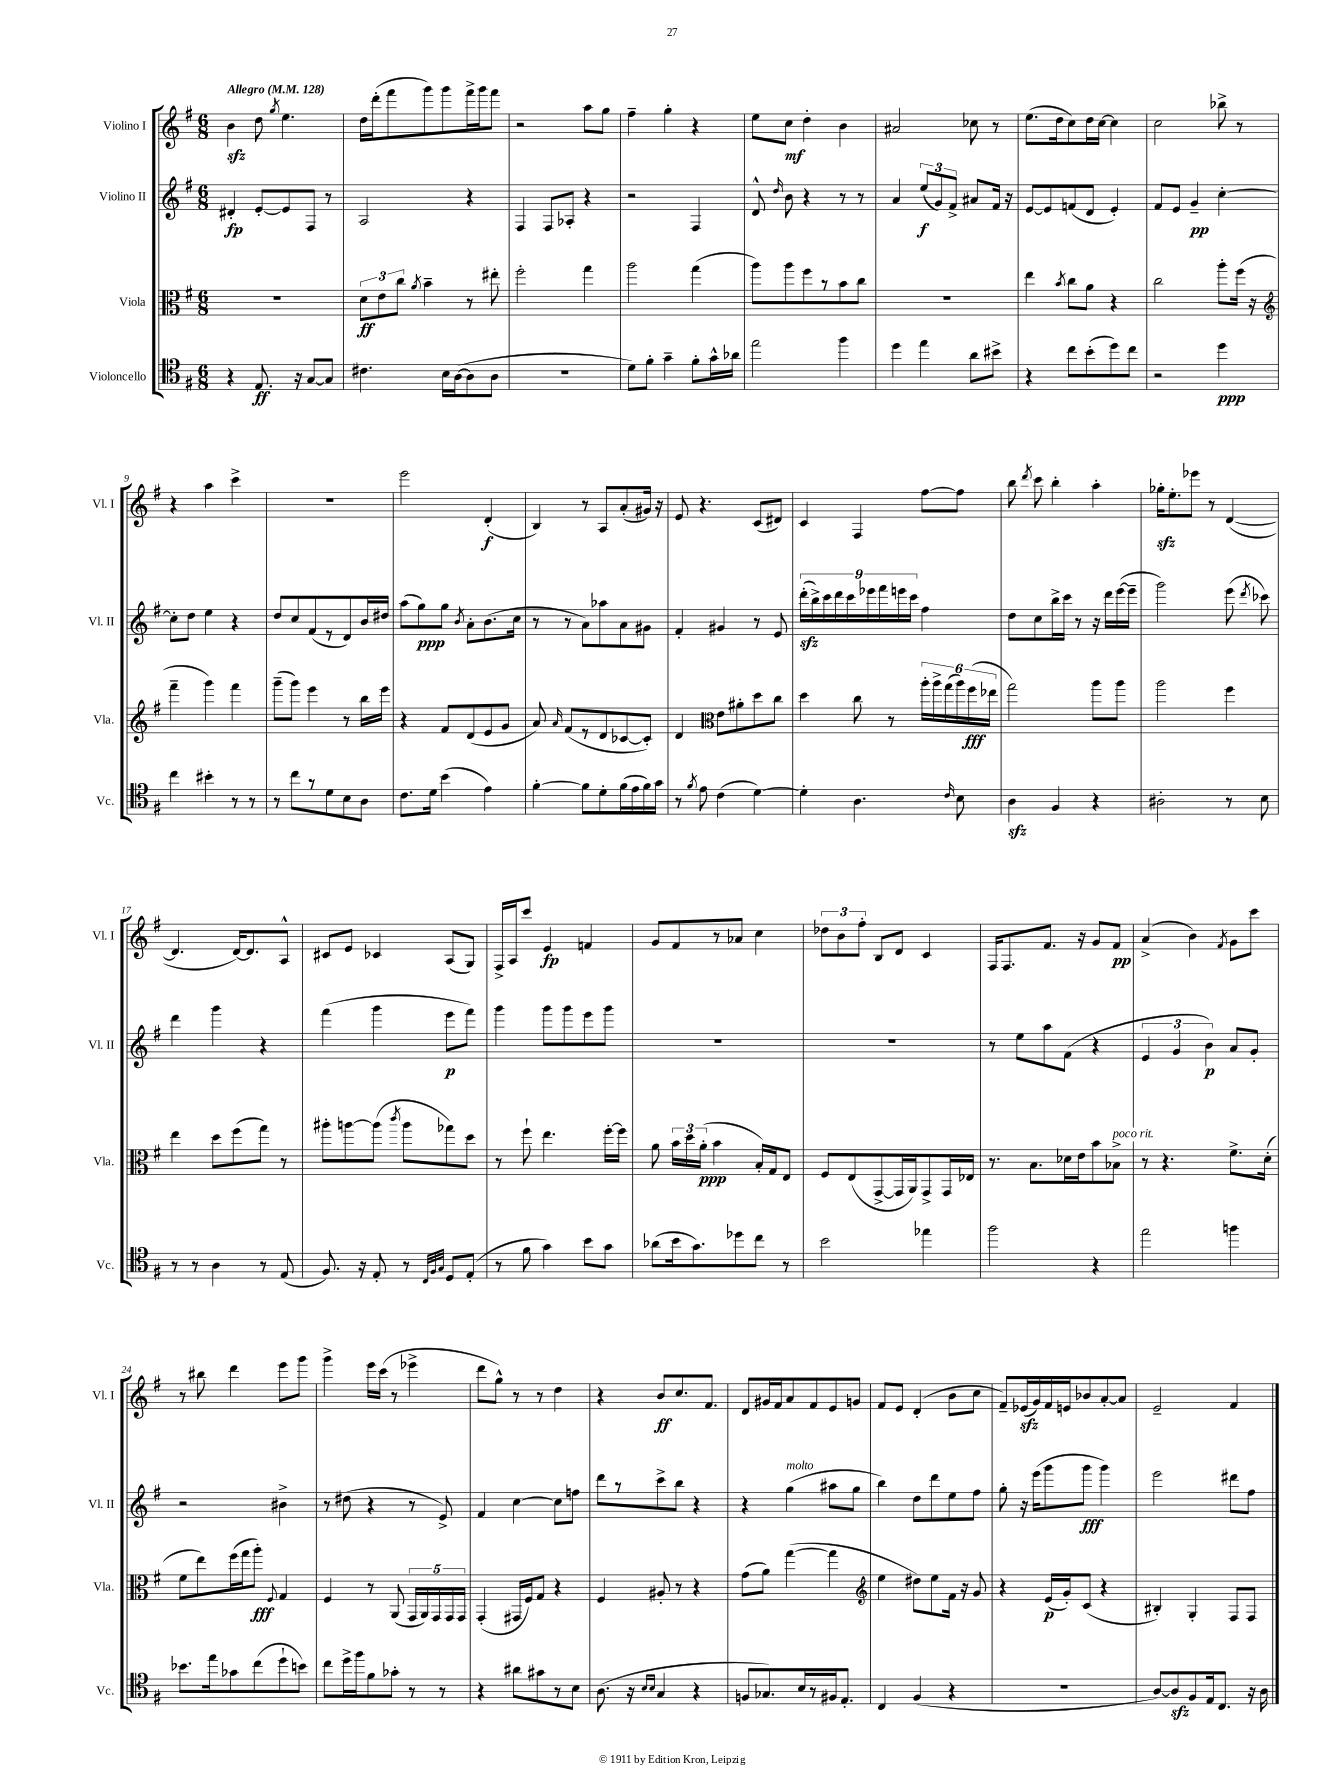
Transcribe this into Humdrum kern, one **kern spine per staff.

**kern	**dynam	**kern	**dynam	**kern	**dynam	**kern	**dynam
*part4	*part4	*part3	*part3	*part2	*part2	*part1	*part1
*staff4	*staff4	*staff3	*staff3	*staff2	*staff2	*staff1	*staff1
*I"Violoncello	*	*I"Viola	*	*I"Violino II	*	*I"Violino I	*
*I'Vc.	*	*I'Vla.	*	*I'Vl. II	*	*I'Vl. I	*
*clefC4	*	*clefC3	*	*clefG2	*	*clefG2	*
*k[f#]	*	*k[f#]	*	*k[f#]	*	*k[f#]	*
*M6/8	*	*M6/8	*	*M6/8	*	*M6/8	*
*MM128	*	*MM128	*	*MM128	*	*MM128	*
=1	=1	=1	=1	=1	=1	=1	=1
!	!	!	!	!	!	!LO:TX:a:B:t=Allegro	!
4r	.	2.r	.	4d#X'/	fp	4bzz\	.
8.E/	ff	.	.	[8e'/L	.	8dd\	.
.	.	.	.	.	.	8qgg/	.
.	.	.	.	8e/]	.	4.ee\	.
16r	.	.	.	.	.	.	.
[8G/L	.	.	.	8F#/J	.	.	.
8G/J]	.	.	.	8r	.	.	.
=2	=2	=2	=2	=2	=2	=2	=2
4.c#X\	.	12d\L	ff	2A/	.	16dd\LL	.
.	.	.	.	.	.	(16ddd'\J	.
.	.	12e\	.	.	.	.	.
.	.	.	.	.	.	8fff#\	.
.	.	12cc\J	.	.	.	.	.
.	.	8qa/	.	.	.	.	.
.	.	4b~\	.	.	.	8ggg\)	.
16B\LL	.	.	.	.	.	8ggg\	.
([16A\J	.	.	.	.	.	.	.
8A\]	.	8r	.	4r	.	16fff#^\L	.
.	.	.	.	.	.	16ggg\J	.
8A\J	.	8ee#X'\	.	.	.	8fff#\J	.
=3	=3	=3	=3	=3	=3	=3	=3
2.r	.	2ff#'\	.	4F#/	.	2r	.
.	.	.	.	8F#/L	.	.	.
.	.	.	.	8A-X'/J	.	.	.
.	.	4gg\	.	4r	.	8aa\L	.
.	.	.	.	.	.	8gg\J	.
=4	=4	=4	=4	=4	=4	=4	=4
8d\L)	.	2aa\	.	2r	.	4ff#~\	.
8f#'\J	.	.	.	.	.	.	.
4g~\	.	.	.	.	.	4gg'\	.
8f#'\L	.	(4gg\	.	4F#/	.	4r	.
16g^^\L	.	.	.	.	.	.	.
16a-X\JJ	.	.	.	.	.	.	.
=5	=5	=5	=5	=5	=5	=5	=5
2ee\	.	8aa\L)	.	8d^^/	.	8ee\L	.
.	.	.	.	16qqdd/	.	.	.
.	.	8aa\	.	8b\	.	8cc\J	mf
.	.	8ff#\	.	4r	.	4dd'\	.
.	.	8r	.	.	.	.	.
4ff#\	.	8b\	.	8r	.	4b\	.
.	.	8cc\J	.	8r	.	.	.
=6	=6	=6	=6	=6	=6	=6	=6
4dd\	.	2.r	.	4a/	.	2a#X/	.
4ee\	.	.	.	(12ee/L	f	.	.
.	.	.	.	12g/)	.	.	.
.	.	.	.	12f#^/J	.	.	.
8a\L	.	.	.	8a#X/L	.	8cc-X\	.
8b#X^\J	.	.	.	16f#/Jk	.	8r	.
.	.	.	.	16r	.	.	.
=7	=7	=7	=7	=7	=7	=7	=7
4r	.	4ee\	.	[8e/L	.	(8.ee\L	.
.	.	.	.	8e/]	.	.	.
.	.	.	.	.	.	16dd\k	.
.	.	8qb/	.	.	.	.	.
8cc\L	.	8cc\L	.	(8fn/	.	8cc\)	.
(8b'\	.	8a\J	.	8d/J	.	16dd\L	.
.	.	.	.	.	.	[16cc\JJ	.
8dd\)	.	4r	.	4e'/)	.	4cc\]	.
8cc\J	.	.	.	.	.	.	.
=8	=8	=8	=8	=8	=8	=8	=8
2r	.	2cc\	.	8f#/L	.	2cc\	.
.	.	.	.	8e/J	.	.	.
.	.	.	.	4g~/	pp	.	.
4dd\	ppp	8aa'\L	.	[4cc'\	.	8bb-X^\	.
.	.	(16ff#\Jk	.	.	.	8r	.
.	.	16r	.	.	.	.	.
!!LO:LB:g=z
=9	=9	=9	=9	=9	=9	=9	=9
*	*	*clefG2	*	*	*	*	*
4cc\	.	4fff#~\	.	8cc'\L]	.	4r	.
.	.	.	.	8dd\J	.	.	.
4b#X'\	.	4ggg\)	.	4ee\	.	4aa\	.
8r	.	4fff#\	.	4r	.	4ccc^\	.
8r	.	.	.	.	.	.	.
=10	=10	=10	=10	=10	=10	=10	=10
8r	.	(8ggg~\L	.	8dd/L	.	2.r	.
8cc\L	.	8ggg\J)	.	8cc/	.	.	.
8r	.	4eee\	.	(8f#/	.	.	.
8d\	.	.	.	8r	.	.	.
8B\	.	8r	.	8d/)	.	.	.
8A\J	.	16bb\LL	.	16b/L	.	.	.
.	.	16eee\JJ	.	16dd#X/JJ	.	.	.
=11	=11	=11	=11	=11	=11	=11	=11
8.c\L	.	4r	.	(8aa\L	.	2eee\	.
.	.	.	.	8gg\)	ppp	.	.
16d\Jk	.	.	.	.	.	.	.
(4b\	.	8f#/L	.	8gg\J	.	.	.
.	.	.	.	8qb/	.	.	.
.	.	(8d/	.	8a'\L	.	.	.
4e\)	.	8e/	.	(8.b\	.	(4d'/	f
.	.	8g/J	.	.	.	.	.
.	.	.	.	16cc\Jk	.	.	.
=12	=12	=12	=12	=12	=12	=12	=12
[4f#'\	.	8a/)	.	8r	.	4B/)	.
.	.	16qqa/	.	.	.	.	.
.	.	(8f#/L	.	8r	.	.	.
8f#\L]	.	8r	.	8a\L)	.	8r	.
8d'\	.	8d/	.	8aa-X\	.	8A/L	.
(16f#\L	.	[8c-X/	.	8a\	.	(8a'/	.
16e\	.	.	.	.	.	.	.
16f#\)	.	8c-'/J])	.	8g#X\J	.	16g#X/Jk)	.
16g\JJ	.	.	.	.	.	16r	.
=13	=13	=13	=13	=13	=13	=13	=13
8r	.	4d/	.	4f#'/	.	8e/	.
8qf#/	.	.	.	.	.	.	.
8e\	.	.	.	.	.	4.r	.
*	*	*clefC3	*	*	*	*	*
(4c\	.	8e\L	.	4g#X/	.	.	.
.	.	8a#X'\	.	.	.	.	.
[4d\)	.	8dd\	.	8r	.	(8c/L	.
.	.	8cc\J	.	8e/	.	8d#X/J)	.
=14	=14	=14	=14	=14	=14	=14	=14
4d'\]	.	4dd\	.	(18dddzz'\LL	.	4c/	.
.	.	.	.	18bb^\)	.	.	.
.	.	.	.	18ccc\	.	.	.
.	.	.	.	18ddd\	.	.	.
.	.	.	.	18ccc\	.	.	.
4.A\	.	8cc\	.	.	.	4F#/	.
.	.	.	.	18eee-X\	.	.	.
.	.	.	.	18fff#\	.	.	.
.	.	8r	.	.	.	.	.
.	.	.	.	18eeen\	.	.	.
.	.	.	.	18ccc\JJ	.	.	.
.	.	24aa'\LL	.	4ff#\	.	[8ff#\L	.
.	.	24aa^\	.	.	.	.	.
.	.	(24gg\	.	.	.	.	.
16qqc/	.	.	.	.	.	.	.
8B\	.	24aa\)	.	.	.	8ff#\J]	.
.	.	(24ff#\	fff	.	.	.	.
.	.	24ee-X\JJ	.	.	.	.	.
=15	=15	=15	=15	=15	=15	=15	=15
4Azz\	.	2gg\)	.	8dd\L	.	8bb\	.
.	.	.	.	.	.	8qddd/	.
.	.	.	.	8cc\	.	8ccc\	.
4F#/	.	.	.	16bb^\L	.	4bb'\	.
.	.	.	.	16ccc\JJ	.	.	.
.	.	.	.	8r	.	.	.
4r	.	8aa\L	.	16r	.	4aa'\	.
.	.	.	.	16ddd\LL	.	.	.
.	.	8aa\J	.	([16eee\	.	.	.
.	.	.	.	16eee~\JJ]	.	.	.
=16	=16	=16	=16	=16	=16	=16	=16
2A#X'\	.	2aa\	.	2ggg\)	.	16gg-Xzz'\KL	.
.	.	.	.	.	.	8.ee'\	.
.	.	.	.	.	.	8eee-X\J	.
.	.	.	.	.	.	8r	.
8r	.	4ff#\	.	(8eee\	.	([4d/	.
.	.	.	.	8qddd/	.	.	.
8B\	.	.	.	8ccc-X\)	.	.	.
!!LO:LB:g=z
=17	=17	=17	=17	=17	=17	=17	=17
8r	.	4ee\	.	4ddd\	.	4.d/]	.
8r	.	.	.	.	.	.	.
4A\	.	8dd\L	.	4ggg\	.	.	.
.	.	(8ff#\	.	.	.	[16d/KL)	.
.	.	.	.	.	.	8.d/]	.
8r	.	8gg\J)	.	4r	.	.	.
(8E/	.	8r	.	.	.	8A^^/J	.
=18	=18	=18	=18	=18	=18	=18	=18
8.F#/)	.	8aa#X'\L	.	(4fff#\	.	8c#X/L	.
.	.	[8aan\	.	.	.	8e/J	.
16r	.	.	.	.	.	.	.
8E'/	.	(8aa\J]	.	4ggg\	.	4c-X/	.
.	.	8qccc/	.	.	.	.	.
8r	.	8aa\L	.	.	.	.	.
32qqC/LLL	.	.	.	.	.	.	.
32qqF#/	.	.	.	.	.	.	.
32qqG/JJJ	.	.	.	.	.	.	.
8D/L	.	8gg-X\)	.	8eee\L	p	(8A/L	.
(8E'/J	.	8dd\J	.	8fff#\J)	.	8G/J)	.
=19	=19	=19	=19	=19	=19	=19	=19
8r	.	8r	.	4ggg\	.	16F#^/LL	.
.	.	.	.	.	.	16A/J	.
8f#\	.	8ff#`\	.	.	.	8ccc/J	.
4g\)	.	4.ee\	.	8ggg\L	.	4e/	fp
.	.	.	.	8ggg\	.	.	.
8b\L	.	.	.	8eee\	.	4fn/	.
8g\J	.	[16ff#'\LL	.	8ggg\J	.	.	.
.	.	16ff#\JJ]	.	.	.	.	.
=20	=20	=20	=20	=20	=20	=20	=20
(8a-X\L	.	8a\	.	2.r	.	8g/L	.
16b\k	.	24b\LL	.	.	.	8f#/	.
.	.	24dd\	.	.	.	.	.
8.g\)	.	.	.	.	.	.	.
.	.	(24a'\JJ	ppp	.	.	.	.
.	.	4b\	.	.	.	8r	.
8dd-X\	.	.	.	.	.	8a-X/J	.
8cc\J	.	16B'/LL)	.	.	.	4cc\	.
.	.	16G/J	.	.	.	.	.
8r	.	8E/J	.	.	.	.	.
=21	=21	=21	=21	=21	=21	=21	=21
2b\	.	8F#/L	.	2.r	.	12dd-X\L	.
.	.	.	.	.	.	12b\	.
.	.	(8E/	.	.	.	.	.
.	.	.	.	.	.	12ff#'\J	.
.	.	[8GG^/	.	.	.	8B/L	.
.	.	16GG/L]	.	.	.	8d/J	.
.	.	16AA/J)	.	.	.	.	.
4ee-X\	.	8GG^/	.	.	.	4c/	.
.	.	16GG/L	.	.	.	.	.
.	.	16E-X/JJ	.	.	.	.	.
=22	=22	=22	=22	=22	=22	=22	=22
2ff#\	.	8.r	.	8r	.	16F#/KL	.
.	.	.	.	.	.	8.F#/	.
.	.	.	.	8ee\L	.	.	.
.	.	8.B\L	.	.	.	.	.
.	.	.	.	8aa\	.	8.f#/J	.
.	.	16d-X\L	.	(8f#\J	.	.	.
.	.	16e\J	.	.	.	16r	.
4r	.	8b\	.	4r	.	8g/L	.
!	!	!LO:TX:a:i:t=poco rit.	!	!	!	!	!
.	.	8B-X^\J	.	.	.	8f#/J	pp
=23	=23	=23	=23	=23	=23	=23	=23
2ee\	.	8r	.	6e/	.	(4a^/	.
.	.	4.r	.	.	.	.	.
.	.	.	.	6g/	.	.	.
.	.	.	.	.	.	4b\)	.
.	.	.	.	6b\)	p	.	.
.	.	.	.	.	.	8qf#/	.
4ffn\	.	8.f#^\L	.	8a/L	.	8g\L	.
.	.	.	.	8g'/J	.	8ccc\J	.
.	.	(16d'\Jk	.	.	.	.	.
!!LO:LB:g=z
=24	=24	=24	=24	=24	=24	=24	=24
8.b-X\L	.	8f#\L	.	2r	.	8r	.
.	.	8ee\)	.	.	.	8bb#X\	.
16ee\k	.	.	.	.	.	.	.
8g-X\	.	(16ff#\L	.	.	.	4ddd\	.
.	.	16gg\J	.	.	.	.	.
(8cc\	.	8aa'\J)	fff	.	.	.	.
.	.	8qqF#/	.	.	.	.	.
8dd`\	.	4G/	.	4b#X^\	.	8eee\L	.
8bn\J)	.	.	.	.	.	8ggg\J	.
=25	=25	=25	=25	=25	=25	=25	=25
8cc\L	.	4F#/	.	8r	.	4ggg^\	.
16dd^\L	.	.	.	(8dd#X\	.	.	.
16ff#\J	.	.	.	.	.	.	.
8f#\	.	8r	.	4r	.	16eee\LL	.
.	.	.	.	.	.	(16ccc\JJ	.
8g-X'\J	.	(8AA/	.	.	.	8r	.
8r	.	20GG/LL	.	8r	.	4eee-X^\	.
.	.	20AA/)	.	.	.	.	.
.	.	20GG/	.	.	.	.	.
8r	.	.	.	8e^/)	.	.	.
.	.	20GG/	.	.	.	.	.
.	.	20GG/JJ	.	.	.	.	.
=26	=26	=26	=26	=26	=26	=26	=26
4r	.	(4GG'/	.	4f#/	.	8ddd\L	.
.	.	.	.	.	.	8gg^^\J)	.
8a#X\L	.	16GG#X/LL	.	[4cc\	.	8r	.
.	.	16F#/J)	.	.	.	.	.
8g#X\	.	8G/J	.	.	.	8r	.
8r	.	4r	.	8cc\L]	.	4dd\	.
8B\J	.	.	.	8ffn\J	.	.	.
=27	=27	=27	=27	=27	=27	=27	=27
(8.A\	.	4F#/	.	8ddd\L	.	4r	.
.	.	.	.	8r	.	.	.
16r	.	.	.	.	.	.	.
16qqB/LL	.	.	.	.	.	.	.
16qqB/JJ	.	.	.	.	.	.	.
4G/	.	8A#X'/	.	8ccc^\	.	8b/L	ff
.	.	8r	.	8bb\J	.	8.cc/	.
4r	.	4r	.	4r	.	.	.
.	.	.	.	.	.	8.f#/J	.
=28	=28	=28	=28	=28	=28	=28	=28
8Fn/L	.	(8g\L	.	4r	.	8d/L	.
8.G-X/)	.	8a\J)	.	.	.	16g#X/L	.
.	.	.	.	.	.	16f#/J	.
!	!	!	!	!LO:TX:a:i:t=molto	!	!	!
.	.	([4gg\	.	(4gg\	.	8a/	.
16B/L	.	.	.	.	.	.	.
8r	.	.	.	.	.	8f#/	.
16F#X/J	.	4gg\]	.	8aa#X\L	.	8e/	.
8.E'/J	.	.	.	.	.	.	.
.	.	.	.	8gg\J	.	8gn/J	.
=29	=29	=29	=29	=29	=29	=29	=29
*	*	*clefG2	*	*	*	*	*
4C/	.	4ee\	.	4bb\)	.	8f#/L	.
.	.	.	.	.	.	8e/J	.
(4F#/	.	8dd#X\L)	.	8dd\L	.	(4d'/	.
.	.	8ee\	.	8ddd\	.	.	.
4r	.	16f#\Jk	.	8ee\	.	8b\L	.
.	.	16r	.	.	.	.	.
.	.	8g/	.	8ff#\J	.	8cc\J	.
=30	=30	=30	=30	=30	=30	=30	=30
2.r	.	4r	.	8gg'\	.	8f#~/L)	.
.	.	.	.	16r	.	(16e-Xzz/L	.
.	.	.	.	(16eee\KL	.	16g/)	.
.	.	(16e/LL	p	8ggg\	.	16f#/	.
.	.	16g'/J)	.	.	.	16en/J	.
.	.	(8c/J	.	8ggg\J	fff	8b-X/	.
.	.	4r	.	4ggg\)	.	[8a'/	.
.	.	.	.	.	.	8a/J]	.
=31	=31	=31	=31	=31	=31	=31	=31
[8A/L)	.	4B#X'/)	.	2eee\	.	2e~/	.
8Azz/]	.	.	.	.	.	.	.
8F#/	.	4G'/	.	.	.	.	.
16E/k	.	.	.	.	.	.	.
8.C/J	.	.	.	.	.	.	.
.	.	8F#/L	.	8ddd#X\L	.	4f#/	.
16r	.	8F#/J	.	8ff#\J	.	.	.
16A\	.	.	.	.	.	.	.
==	==	==	==	==	==	==	==
*-	*-	*-	*-	*-	*-	*-	*-
